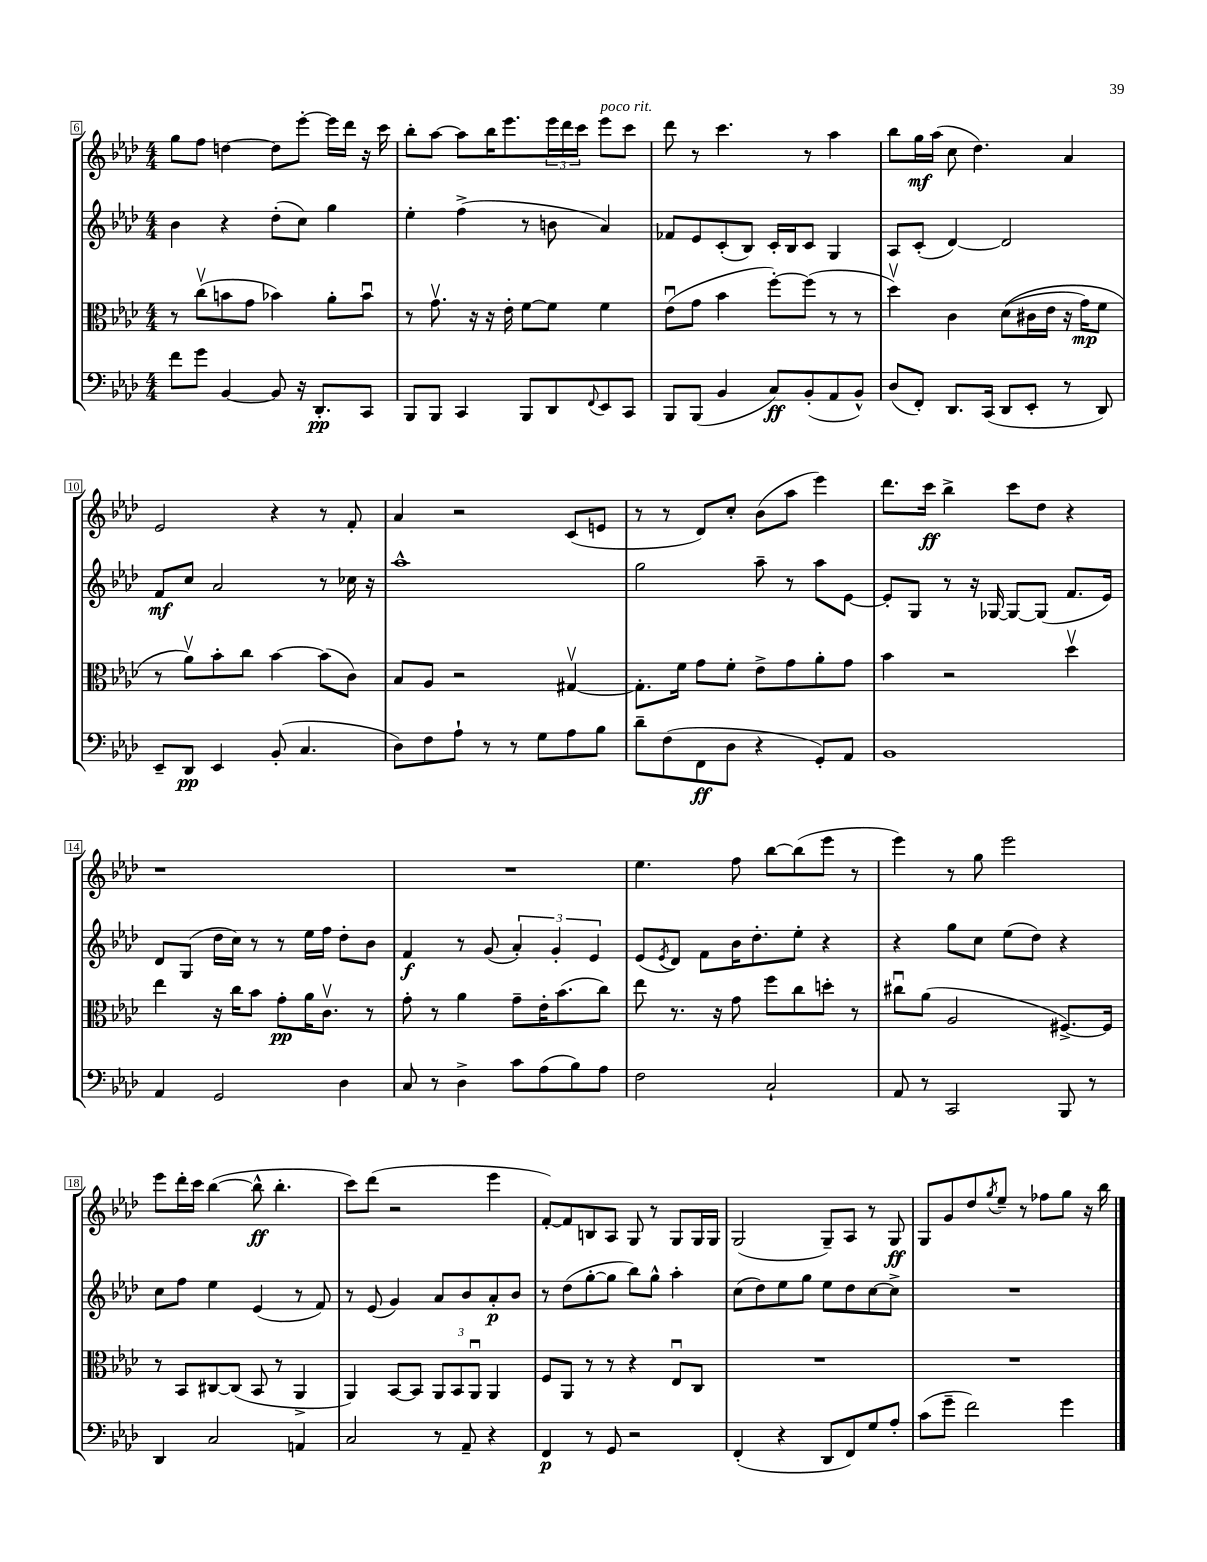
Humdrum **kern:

**kern	**dynam	**kern	**dynam	**kern	**dynam	**kern	**dynam
*part4	*part4	*part3	*part3	*part2	*part2	*part1	*part1
*staff4	*staff4	*staff3	*staff3	*staff2	*staff2	*staff1	*staff1
*clefF4	*	*clefC3	*	*clefG2	*	*clefG2	*
*k[b-e-a-d-]	*	*k[b-e-a-d-]	*	*k[b-e-a-d-]	*	*k[b-e-a-d-]	*
*M4/4	*	*M4/4	*	*M4/4	*	*M4/4	*
=6	=6	=6	=6	=6	=6	=6	=6
8f\L	.	8r	.	4b-\	.	8gg\L	.
8g\J	.	(8ccv\L	.	.	.	8ff\J	.
[4BB-/	.	8bn\	.	4r	.	[4ddn\	.
.	.	8g\J	.	.	.	.	.
8BB-/]	.	4b-X\)	.	(8dd-'\L	.	8dd\L]	.
16r	.	.	.	8cc\J)	.	[8eee-'\J	.
8.DD-'/L	pp	.	.	.	.	.	.
.	.	8a-'\L	.	4gg\	.	16eee-\LL]	.
.	.	.	.	.	.	16ddd-\JJ	.
8CC/J	.	8b-u\J	.	.	.	16r	.
.	.	.	.	.	.	16ccc\	.
=7	=7	=7	=7	=7	=7	=7	=7
8BBB-/L	.	8r	.	4ee-'\	.	8bb-'\L	.
8BBB-/J	.	8.gv\	.	.	.	[8aa-\J	.
4CC/	.	.	.	(4ff^\	.	8aa-\L]	.
.	.	16r	.	.	.	.	.
.	.	16r	.	.	.	16bb-\K	.
.	.	16e-'\	.	.	.	8.eee-\	.
8BBB-/L	.	[8f\L	.	8r	.	.	.
8DD-/	.	8f\J]	.	8bn\	.	24eee-\L	.
.	.	.	.	.	.	24ddd-\	.
.	.	.	.	.	.	24ccc\JJ	.
8qqFF/	.	.	.	.	.	.	.
!	!	!	!	!	!	!LO:TX:a:i:t=poco rit.	!
8EE-/	.	4f\	.	4a-/)	.	8eee-\L	.
8CC/J	.	.	.	.	.	8ccc\J	.
=8	=8	=8	=8	=8	=8	=8	=8
8BBB-/L	.	(8e-u\L	.	8f-X/L	.	8ddd-\	.
(8BBB-/J	.	8g\J	.	8e-/	.	8r	.
4BB-/	.	4b-\	.	(8c'/	.	4.ccc\	.
.	.	.	.	8B-/J)	.	.	.
8C/L)	ff	[8ff'\L)	.	16c'/LL	.	.	.
.	.	.	.	16B-/J	.	.	.
(8BB-'/	.	(8ff\J]	.	8c/J	.	8r	.
8AA-/	.	8r	.	4G/	.	4aa-\	.
8BB-^^/J)	.	8r	.	.	.	.	.
=9	=9	=9	=9	=9	=9	=9	=9
(8D-/L	.	4dd-v\)	.	8A-/L	.	8bb-\L	.
8FF'/J)	.	.	.	(8c'/J	.	16gg\L	mf
.	.	.	.	.	.	(16aa-\JJ	.
8.DD-/L	.	4c\	.	[4d-/)	.	8cc\	.
.	.	.	.	.	.	4.dd-\)	.
(16CC/Jk	.	.	.	.	.	.	.
8DD-/L	.	((8d-\L	.	2d-/]	.	.	.
8EE-'/J	.	16c#X\L	.	.	.	.	.
.	.	16e-\JJ	.	.	.	.	.
8r	.	16r	.	.	.	4a-/	.
.	.	16g\KL)	mp	.	.	.	.
8DD-/)	.	8f\J	.	.	.	.	.
!!LO:LB:g=z
=10	=10	=10	=10	=10	=10	=10	=10
8EE-~/L	.	8r	.	8f/L	mf	2e-/	.
8DD-/J	pp	8a-v\L)	.	8cc/J	.	.	.
4EE-/	.	8b-'\	.	2a-/	.	.	.
.	.	8cc\J	.	.	.	.	.
(8BB-'/	.	[4b-\	.	.	.	4r	.
4.C/	.	.	.	.	.	.	.
.	.	(8b-\L]	.	8r	.	8r	.
.	.	8c\J)	.	16cc-X\	.	8f'/	.
.	.	.	.	16r	.	.	.
=11	=11	=11	=11	=11	=11	=11	=11
8D-\L)	.	8B-/L	.	1aa-^^	.	4a-/	.
8F\	.	8A-/J	.	.	.	.	.
8A-`\J	.	2r	.	.	.	2r	.
8r	.	.	.	.	.	.	.
8r	.	.	.	.	.	.	.
8G\L	.	.	.	.	.	.	.
8A-\	.	[4G#Xv/	.	.	.	(8c/L	.
8B-\J	.	.	.	.	.	8en/J	.
=12	=12	=12	=12	=12	=12	=12	=12
8d-~\L	.	8.G#'\L]	.	2gg\	.	8r	.
(8F\	.	.	.	.	.	8r	.
.	.	16f\Jk	.	.	.	.	.
8FF\	ff	8g\L	.	.	.	8d-/L)	.
8D-\J	.	8f'\J	.	.	.	8cc'/J	.
4r	.	8e-^\L	.	8aa-~\	.	(8b-\L	.
.	.	8g\	.	8r	.	8aa-\J	.
8GG'/L)	.	8a-'\	.	8aa-\L	.	4eee-\)	.
8AA-/J	.	8g\J	.	[8e-\J	.	.	.
=13	=13	=13	=13	=13	=13	=13	=13
1BB-	.	4b-\	.	8e-'/L]	.	8.ddd-\L	.
.	.	.	.	8G/J	.	.	.
.	.	.	.	.	.	16ccc\Jk	ff
.	.	2r	.	8r	.	4bb-^\	.
.	.	.	.	16r	.	.	.
.	.	.	.	[16G-X/	.	.	.
.	.	.	.	8G-/L_	.	8ccc\L	.
.	.	.	.	(8G-/J]	.	8dd-\J	.
.	.	4dd-v\	.	8.f/L	.	4r	.
.	.	.	.	16e-/Jk)	.	.	.
!!LO:LB:g=z
=14	=14	=14	=14	=14	=14	=14	=14
4AA-/	.	4ee-\	.	8d-/L	.	1r	.
.	.	.	.	(8G/J	.	.	.
2GG/	.	16r	.	16dd-\LL	.	.	.
.	.	16cc\KL	.	16cc\JJ)	.	.	.
.	.	8b-\J	.	8r	.	.	.
.	.	8g'\L	pp	8r	.	.	.
.	.	16a-\K	.	16ee-\LL	.	.	.
.	.	8.cv\J	.	16ff\JJ	.	.	.
4D-\	.	.	.	8dd-'\L	.	.	.
.	.	8r	.	8b-\J	.	.	.
=15	=15	=15	=15	=15	=15	=15	=15
8C/	.	8g'\	.	4f/	f	1r	.
8r	.	8r	.	.	.	.	.
4D-^\	.	4a-\	.	8r	.	.	.
.	.	.	.	(8g/	.	.	.
8c\L	.	8g~\L	.	6a-'/)	.	.	.
(8A-\	.	16e-'\K	.	.	.	.	.
.	.	.	.	6g'/	.	.	.
.	.	(8.b-\	.	.	.	.	.
8B-\)	.	.	.	.	.	.	.
.	.	.	.	6e-/	.	.	.
8A-\J	.	8cc\J)	.	.	.	.	.
=16	=16	=16	=16	=16	=16	=16	=16
2F\	.	8ee-\	.	(8e-/L	.	4.ee-\	.
.	.	.	.	8qe-/	.	.	.
.	.	8.r	.	8d-/J)	.	.	.
.	.	.	.	8f\L	.	.	.
.	.	16r	.	.	.	.	.
.	.	8g\	.	16b-\K	.	8ff\	.
.	.	.	.	8.dd-'\	.	.	.
2C`/	.	8ff\L	.	.	.	[8bb-\L	.
.	.	8cc\	.	8ee-'\J	.	(8bb-\]	.
.	.	8ddn'\J	.	4r	.	8eee-\J	.
.	.	8r	.	.	.	8r	.
=17	=17	=17	=17	=17	=17	=17	=17
8AA-/	.	8cc#Xu\L	.	4r	.	4eee-\)	.
8r	.	(8a-\J	.	.	.	.	.
2CC/	.	2A-/	.	8gg\L	.	8r	.
.	.	.	.	8cc\J	.	8gg\	.
.	.	.	.	(8ee-\L	.	2eee-\	.
.	.	.	.	8dd-\J)	.	.	.
8BBB-/	.	[8.F#X^/L)	.	4r	.	.	.
8r	.	.	.	.	.	.	.
.	.	16F#/Jk]	.	.	.	.	.
!!LO:LB:g=z
=18	=18	=18	=18	=18	=18	=18	=18
4DD-/	.	8r	.	8cc\L	.	8eee-\L	.
.	.	8BB-/L	.	8ff\J	.	16ddd-'\L	.
.	.	.	.	.	.	16ccc\JJ	.
2C/	.	[8C#X/	.	4ee-\	.	([4bb-\	.
.	.	(8C#/J]	.	.	.	.	.
.	.	8BB-/	.	(4e-/	.	8bb-^^\]	ff
.	.	8r	.	.	.	4.bb-'\	.
4AAn/	.	4AA-^/	.	8r	.	.	.
.	.	.	.	8f/)	.	.	.
=19	=19	=19	=19	=19	=19	=19	=19
2C/	.	4AA-/)	.	8r	.	8ccc\L)	.
.	.	.	.	(8e-/	.	(8ddd-\J	.
.	.	[8BB-/L	.	4g/)	.	2r	.
.	.	8BB-/J]	.	.	.	.	.
8r	.	12AA-/L	.	8a-/L	.	.	.
.	.	12BB-/	.	.	.	.	.
8AA-~/	.	.	.	8b-/	.	.	.
.	.	12AA-u/J	.	.	.	.	.
4r	.	4AA-/	.	8a-'/	p	4eee-\	.
.	.	.	.	8b-/J	.	.	.
=20	=20	=20	=20	=20	=20	=20	=20
4FF/	p	8F/L	.	8r	.	[8f'/L)	.
.	.	8AA-/J	.	(8dd-\L	.	8f/]	.
8r	.	8r	.	[8gg'\	.	8Bn/	.
8GG/	.	8r	.	8gg\J]	.	8A-/J	.
2r	.	4r	.	8bb-\L)	.	8G/	.
.	.	.	.	8gg^^\J	.	8r	.
.	.	8E-u/L	.	4aa-'\	.	8G/L	.
.	.	8C/J	.	.	.	16G/L	.
.	.	.	.	.	.	16G/JJ	.
=21	=21	=21	=21	=21	=21	=21	=21
(4FF'/	.	1r	.	(8cc\L	.	(2G/	.
.	.	.	.	8dd-\)	.	.	.
4r	.	.	.	8ee-\	.	.	.
.	.	.	.	8gg\J	.	.	.
8DD-/L	.	.	.	8ee-\L	.	8G~/L)	.
8FF/)	.	.	.	8dd-\	.	8A-/J	.
8G/	.	.	.	[8cc\	.	8r	.
8A-'/J	.	.	.	8cc^\J]	.	8G/	ff
=22	=22	=22	=22	=22	=22	=22	=22
(8c\L	.	1r	.	1r	.	8G/L	.
8g~\J	.	.	.	.	.	8g/	.
2f\)	.	.	.	.	.	8dd-/	.
.	.	.	.	.	.	8qgg/	.
.	.	.	.	.	.	8ee-~/J	.
.	.	.	.	.	.	8r	.
.	.	.	.	.	.	8ff-X\L	.
4g\	.	.	.	.	.	8gg\J	.
.	.	.	.	.	.	16r	.
.	.	.	.	.	.	16bb-\	.
==	==	==	==	==	==	==	==
*-	*-	*-	*-	*-	*-	*-	*-
